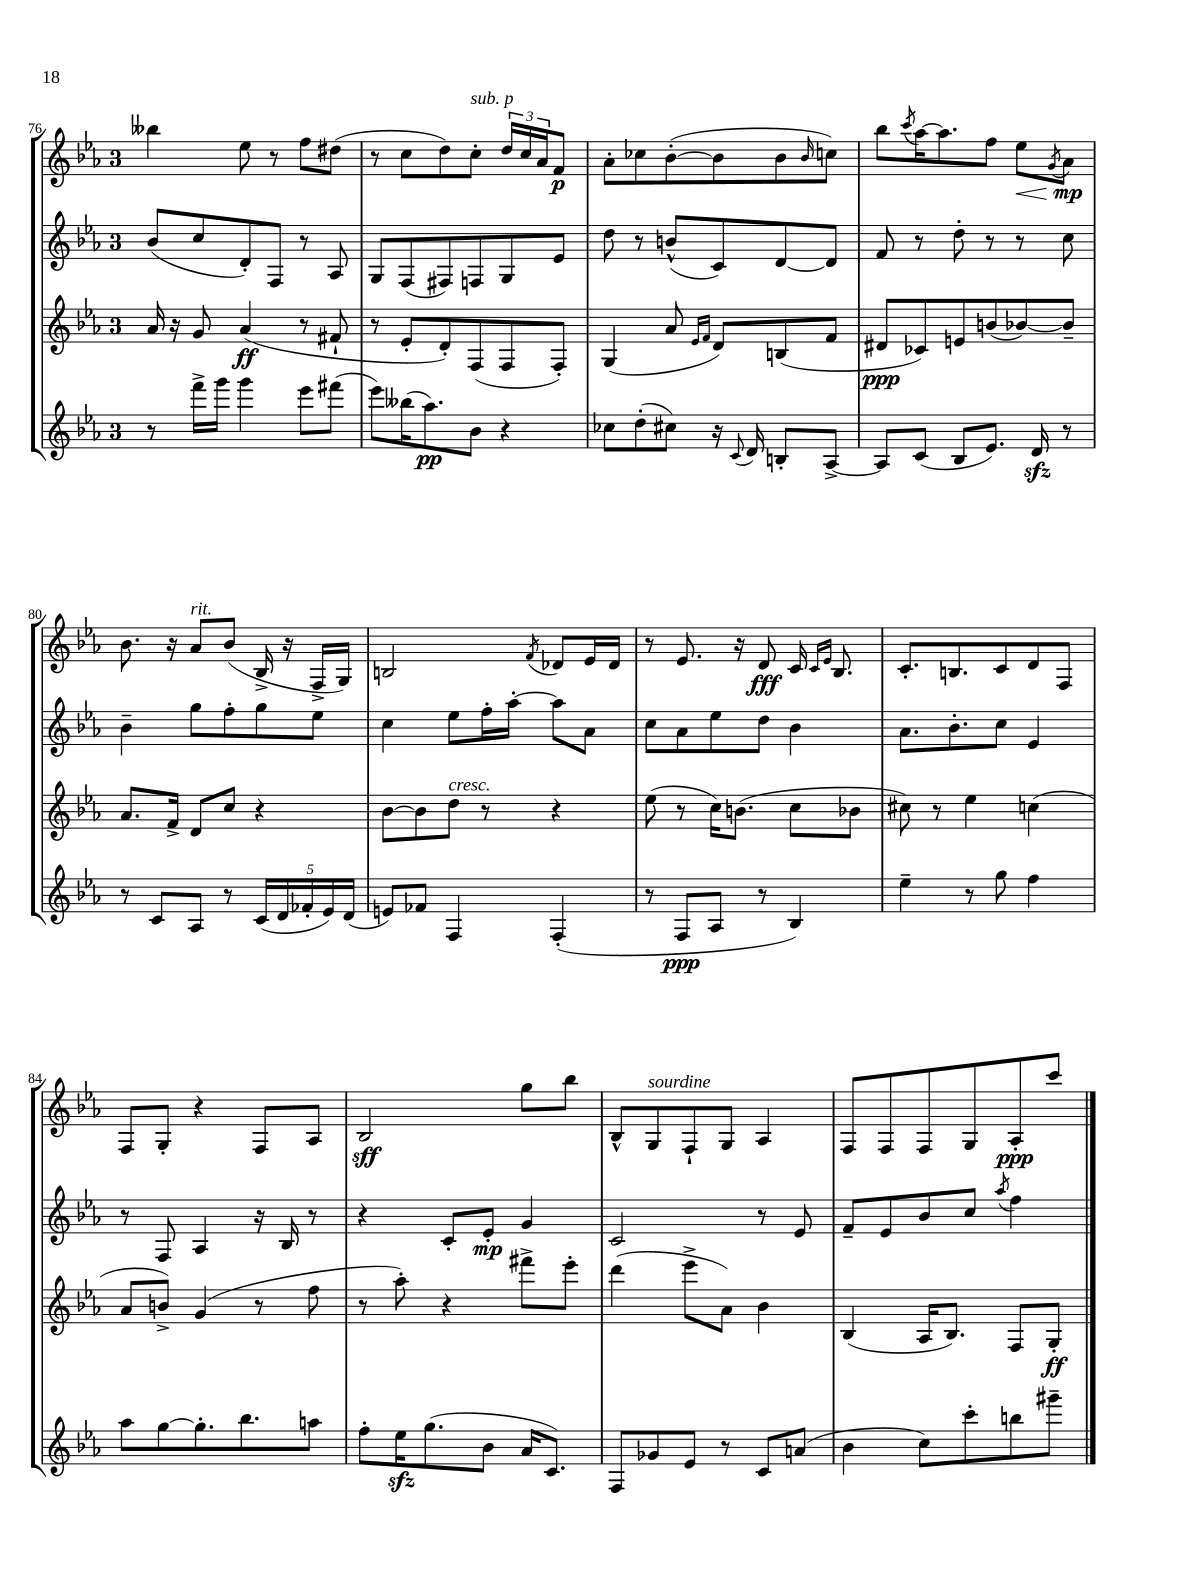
<<
\new StaffGroup <<
\new Staff = "s0" {
    \clef treble \key ees \major \once \override Staff.TimeSignature.style = #'single-digit \time 3/4
    beses''4 ees''8 r8 f''8 dis''8( |
    r8 c''8 d''8) c''8-.^\markup { \italic "sub. p" } \tuplet 3/2 { d''16 c''16 aes'16 } f'8\p |
    aes'8-. ces''8 bes'8~-.( bes'8 bes'8 \grace { bes'16 } c''8) |
    bes''8 \acciaccatura { c'''8 } aes''16~ aes''8. f''8 ees''8\< \acciaccatura { g'8 } aes'8\mp\! |
    bes'8. r16 aes'8^\markup { \italic "rit." } bes'8( bes16-> r16 f16-> g16) |
    b2 \acciaccatura { f'8 } des'8 ees'16 des'16 |
    r8 ees'8. r16 d'8\fff c'16 \grace { c'16 ees'16 } bes8. |
    c'8.-. b8. c'8 d'8 f8 |
    f8 g8-. r4 f8 aes8 |
    bes2\sff g''8 bes''8 |
    bes8-^ g8^\markup { \italic "sourdine" } f8-! g8 aes4 |
    f8 f8 f8 g8 aes8-.\ppp c'''8 \bar "|." |
}
\new Staff = "s1" {
    \clef treble \key ees \major \once \override Staff.TimeSignature.style = #'single-digit \time 3/4
    bes'8( c''8 d'8-.) f8 r8 aes8 |
    g8 f8( fis8) f8 g8 ees'8 |
    d''8 r8 b'8-^( c'8) d'8~ d'8 |
    f'8 r8 d''8-. r8 r8 c''8 |
    bes'4-- g''8 f''8-. g''8 ees''8 |
    c''4 ees''8 f''16-. aes''16~-. aes''8 aes'8 |
    c''8 aes'8 ees''8 d''8 bes'4 |
    aes'8. bes'8.-. c''8 ees'4 |
    r8 f8 aes4 r16 bes16 r8 |
    r4 c'8-. ees'8-.\mp g'4 |
    c'2 r8 ees'8 |
    f'8-- ees'8 bes'8 c''8 \acciaccatura { aes''8 } f''4 \bar "|." |
}
\new Staff = "s2" {
    \clef treble \key ees \major \once \override Staff.TimeSignature.style = #'single-digit \time 3/4
    aes'16 r16 g'8 aes'4\ff( r8 fis'8-! |
    r8 ees'8-. d'8-.) f8( f8 f8-.) |
    g4( aes'8 \grace { ees'16 f'16 } d'8) b8( f'8 |
    dis'8\ppp ces'8) e'8 b'8( bes'8~) bes'8-- |
    aes'8. f'16-> d'8 c''8 r4 |
    bes'8~ bes'8 d''8^\markup { \italic "cresc." } r8 r4 |
    ees''8( r8 c''16) b'8.( c''8 bes'8 |
    cis''8) r8 ees''4 c''4( |
    aes'8 b'8->) g'4( r8 f''8 |
    r8 aes''8-.) r4 fis'''8-> ees'''8-. |
    d'''4( ees'''8-> aes'8) bes'4 |
    bes4( aes16 bes8.) f8 g8-.\ff \bar "|." |
}
\new Staff = "s3" {
    \clef treble \key ees \major \once \override Staff.TimeSignature.style = #'single-digit \time 3/4
    r8 f'''16-> g'''16 g'''4 ees'''8 fis'''8( |
    ees'''8) beses''16( aes''8.\pp) bes'8 r4 |
    ces''8 d''8-.( cis''8) r16 \appoggiatura { c'8 } d'16 b8-. aes8~-> |
    aes8 c'8( bes8 ees'8.) d'16\sfz r8 |
    r8 c'8 aes8 r8 \tuplet 5/4 { c'16( d'16 fes'16-. ees'16) d'16( } |
    e'8) fes'8 f4 f4-.( |
    r8 f8\ppp aes8 r8 bes4) |
    ees''4-- r8 g''8 f''4 |
    aes''8 g''8~ g''8.-. bes''8. a''8 |
    f''8-. ees''16\sfz g''8.( bes'8 aes'16 c'8.) |
    f8 ges'8 ees'8 r8 c'8 a'8( |
    bes'4 c''8) c'''8-. b''8 gis'''8-- \bar "|." |
}
>>
>>
\layout { \context { \Score currentBarNumber = #76 } }
